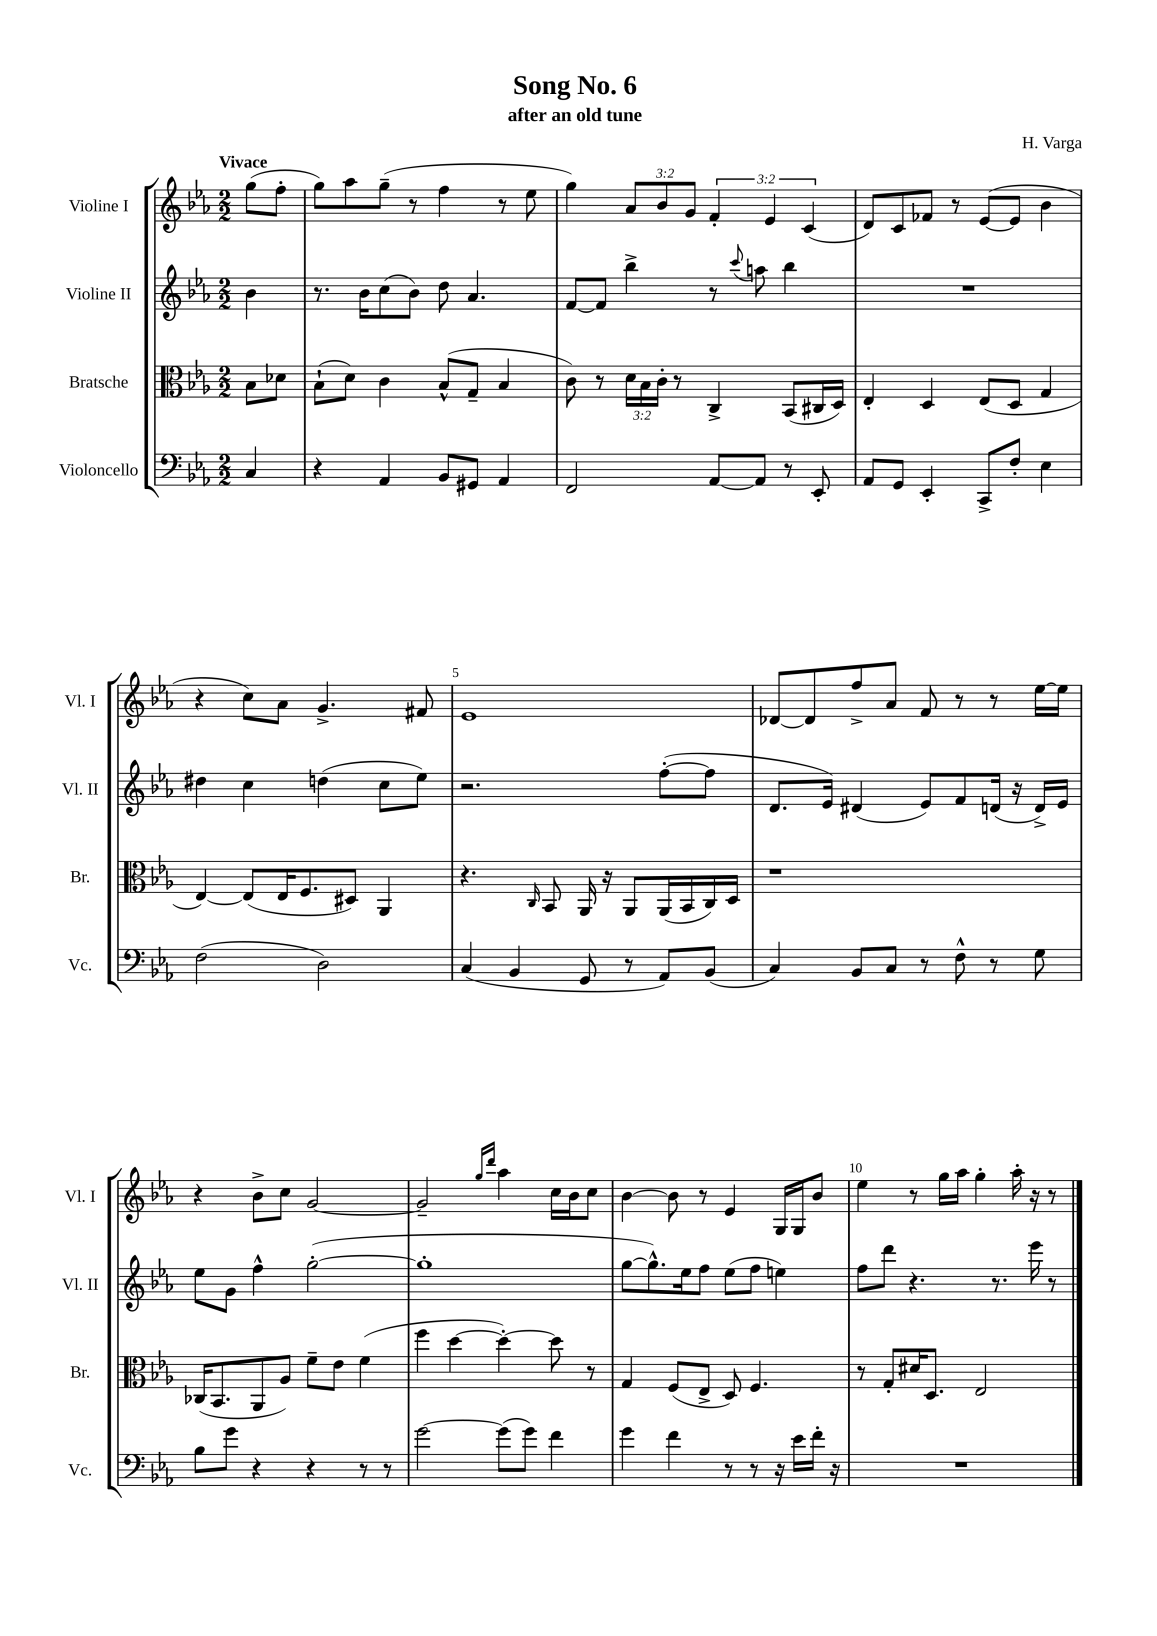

**kern	**kern	**kern	**kern
*staff4	*staff3	*staff2	*staff1
*clefF4	*clefC3	*clefG2	*clefG2
*k[b-e-a-]	*k[b-e-a-]	*k[b-e-a-]	*k[b-e-a-]
*M2/2	*M2/2	*M2/2	*M2/2
4C	8B-	4b-	(8gg
.	8d-	.	8ff'
=	=	=	=
4r	(8B-`	8.r	8gg)
.	8d)	.	8aa-
.	.	16b-	.
4AA-	4c	(8cc	(8gg~
.	.	8b-)	8r
8BB-	(8B-^^	8dd	4ff
8GG#	8G~	4.a-	.
4AA-	4B-	.	8r
.	.	.	8ee-
=	=	=	=
2FF	8c)	[8f	4gg)
.	8r	8f]	.
.	24d	4bb-^	12a-
.	24B-	.	.
.	24c'	.	12b-
.	8r	.	.
.	.	.	12g
[8AA-	4C^	8r	6f'
.	.	8qqccc	.
8AA-]	.	8aa	.
.	.	.	6e-
8r	(8BB-	4bb-	.
.	.	.	(6c
8EE-'	16C#	.	.
.	16D)	.	.
=	=	=	=
8AA-	4E-'	1r	8d)
8GG	.	.	8c
4EE-'	4D	.	8f-
.	.	.	8r
8CC^	(8E-	.	([8e-
8F'	8D	.	8e-]
4E-	4G	.	4b-
=	=	=	=
(2F	[4E-)	4dd#	4r
.	(8E-]	4cc	8cc)
.	16E-	.	8a-
.	8.F	.	.
2D)	.	(4dd	4.g^
.	8D#)	.	.
.	4AA-	8cc	.
.	.	8ee-)	8f#
=	=	=	=
(4C	4.r	2.r	1e-
4BB-	.	.	.
.	16qqC	.	.
.	8BB-	.	.
8GG	16AA-	.	.
.	16r	.	.
8r	8AA-	.	.
8AA-)	(16AA-	([8ff'	.
.	16BB-	.	.
(8BB-	16C)	8ff]	.
.	16D	.	.
=	=	=	=
4C)	1r	8.d	[8d-
.	.	.	8d-]
.	.	16e-)	.
8BB-	.	(4d#	8ff^
8C	.	.	8a-
8r	.	8e-)	8f
8F^^	.	8f	8r
8r	.	(16d	8r
.	.	16r	.
8G	.	16d^)	[16ee-
.	.	16e-	16ee-]
=	=	=	=
8B-	(16C-	8ee-	4r
.	8.BB-	.	.
8g	.	8g	.
4r	8AA-	4ff^^	8b-^
.	8A-)	.	8cc
4r	8f~	([2gg'	[2g
.	8e-	.	.
8r	(4f	.	.
8r	.	.	.
=	=	=	=
[2g	4ff	1gg']	2g~]
.	[4dd	.	.
.	.	.	16qqgg
.	.	.	16qqddd
(8g]	4dd'_)	.	4aa-
8g)	.	.	.
4f	8dd]	.	16cc
.	.	.	16b-
.	8r	.	8cc
=	=	=	=
4g	4G	[8gg	[4b-
.	.	8.gg^^])	.
4f	(8F	.	8b-]
.	.	16ee-	.
.	8E-^	8ff	8r
8r	8D)	(8ee-	4e-
8r	4.F	8ff	.
16r	.	4ee)	16G
16e-	.	.	16G
16f'	.	.	8b-
16r	.	.	.
=	=	=	=
1r	8r	8ff	4ee-
.	8G'	8ddd	.
.	16d#	4.r	8r
.	8.D	.	.
.	.	.	16gg
.	.	.	16aa-
.	2E-	.	4gg'
.	.	8.r	.
.	.	.	16aa-'
.	.	16eee-	16r
.	.	8r	8r
==	==	==	==
*-	*-	*-	*-
